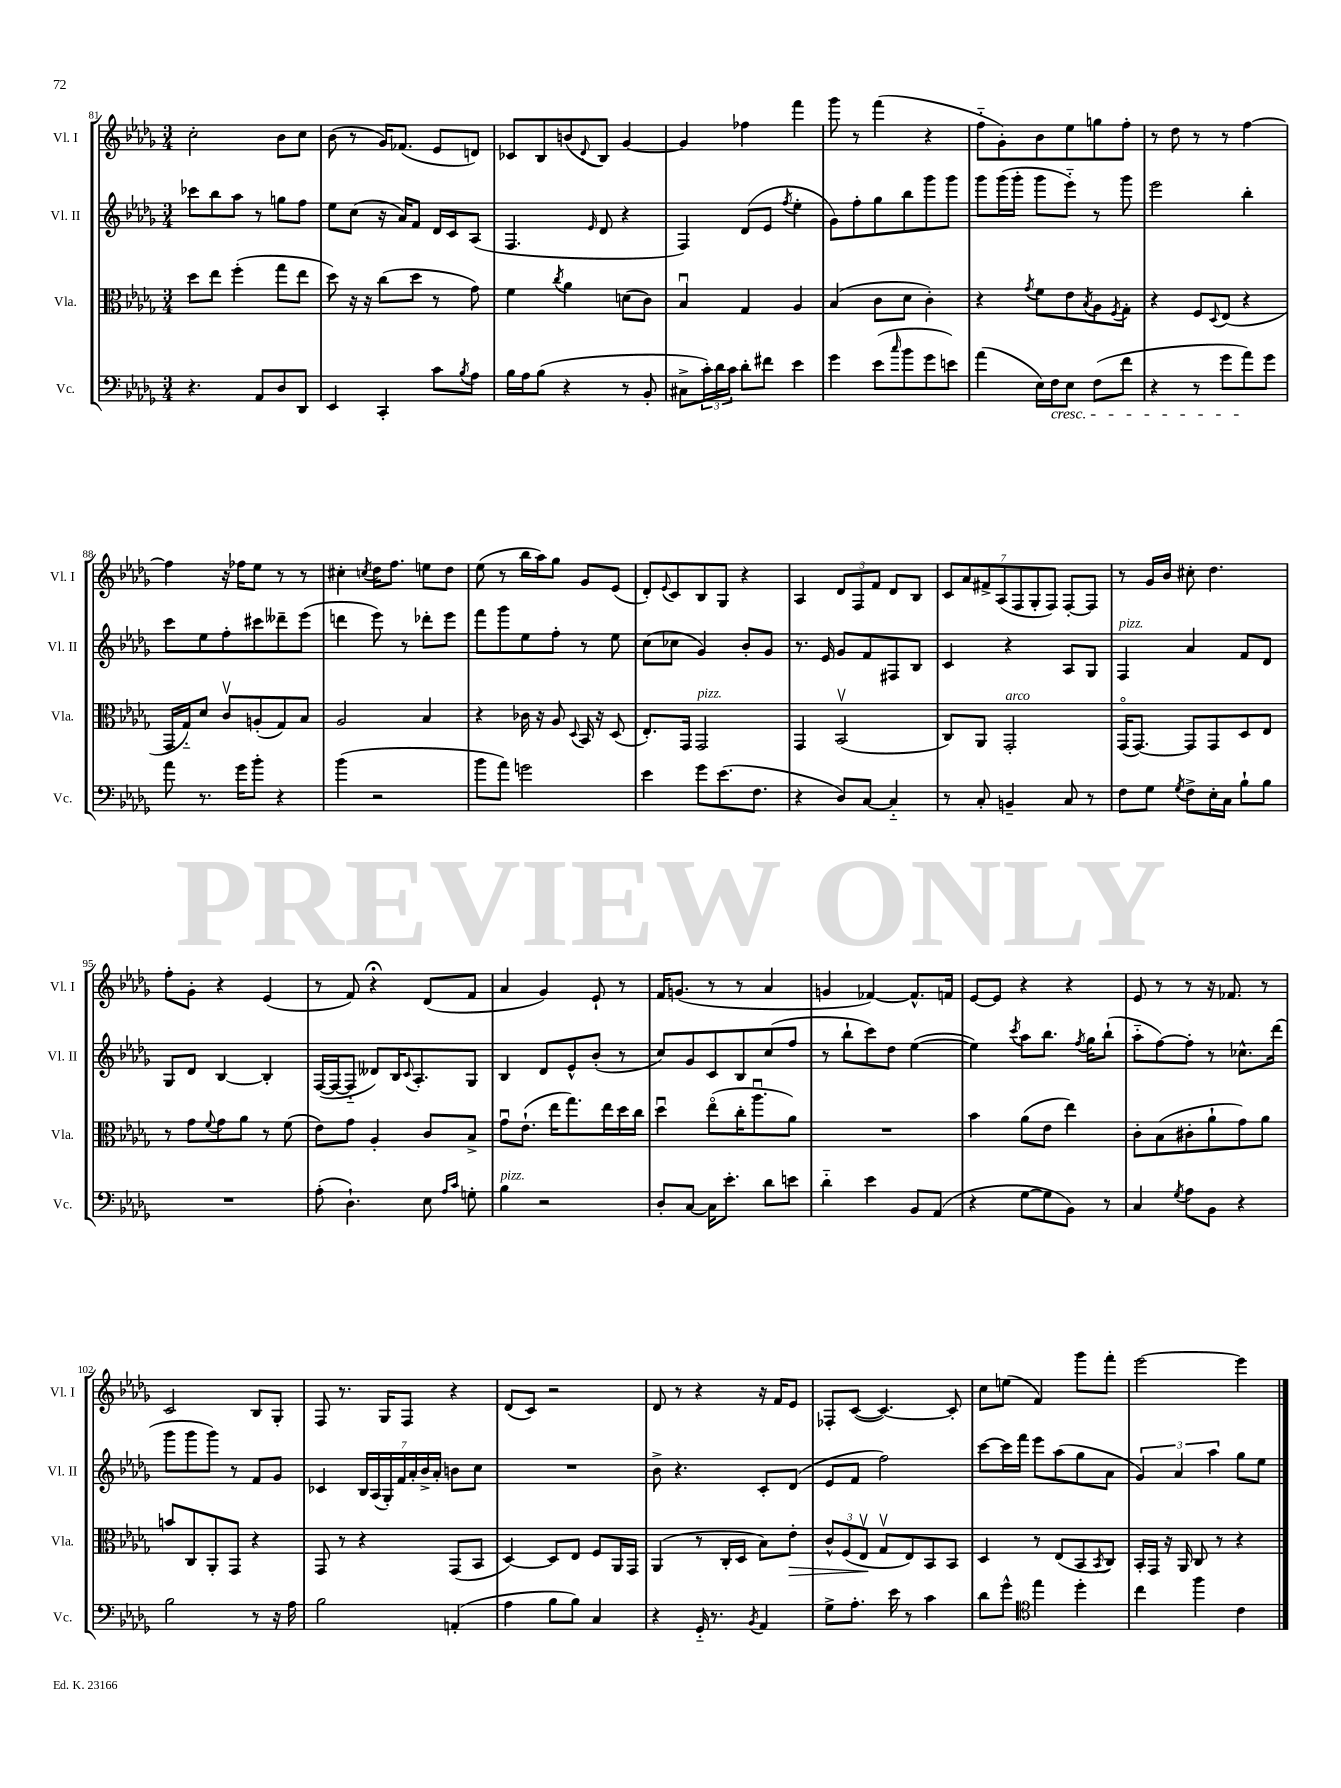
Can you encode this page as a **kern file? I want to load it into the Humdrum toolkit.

**kern	**kern	**kern	**kern
*staff4	*staff3	*staff2	*staff1
*clefF4	*clefC3	*clefG2	*clefG2
*k[b-e-a-d-g-]	*k[b-e-a-d-g-]	*k[b-e-a-d-g-]	*k[b-e-a-d-g-]
*M3/4	*M3/4	*M3/4	*M3/4
4.r	8dd-\L	8ccc-\L	2cc'\
.	8ee-\J	8bb-\	.
.	(4ff'\	8aa-\J	.
8AA-/L	.	8r	.
8D-/	8gg-\L	8gg\L	8b-\L
8DD-/J	8ee-\J	8ff\J	8cc\J
=	=	=	=
4EE-/	8dd-\)	8ee-\L	(8b-\
.	16r	(8cc\J	8r
.	16r	.	.
4CC'/	(8cc\L	16r	16g-/LK)
.	.	16a-/LK)	(8.f-/J
.	8dd-\J	8f/J	.
8c\L	8r	16d-/LL	8e-/L
.	.	16c/J	.
8qB-/	.	.	.
8A-\J	8g-\)	(8A-/J	8d/J)
=	=	=	=
16B-\LL	4f\	4.F/	8c-/L
16A-\J	.	.	.
(8B-\J	.	.	8B-/
.	8qcc/	.	.
4r	4a-\	.	(8b/
.	.	16qqe-/	8qqd-/
.	.	8d-/	8B-/J)
8r	(8d\L	4r	[4g-/
8BB-'/	8c\J)	.	.
=	=	=	=
8C#^\L	4B-u/	4F/)	4g-/]
24c'\L)	.	.	.
24d-\	.	.	.
24c\JJ	.	.	.
8d-'\L	4G-/	(8d-/L	4ff-\
8f#\J	.	8e-/J	.
.	.	8qff/	.
4e-\	4A-/	4ee-'\	4fff\
=	=	=	=
4g-\	(4B-/	8g-\L)	8ggg-\
.	.	8ff'\	8r
(8e-\L	8c\L	8gg-\	(4fff\
16qqcc/	.	.	.
8b-\	8d-\J	8bb-\	.
8g-\	4c'\)	8ggg-\	4r
8e\J)	.	8ggg-\J	.
=	=	=	=
(4a-\	4r	8ggg-\L	8ff'~\L
.	.	(16ggg-\L	8g-'\)
.	.	16ggg-'\JJ	.
.	8qg-/	.	.
16E-\LL)	8f\L	8ggg-\L	8b-\
16F\J	.	.	.
8E-\J	8e-\	8eee-'~\J)	8ee-\
.	8qB-/	.	.
(8F\L	8A-\	8r	8gg\
.	8qF/	.	.
8f\J	8G-'\J	8ggg-\	8ff'\J
=	=	=	=
4r	4r	2eee-\	8r
.	.	.	8dd-\
8r	8F/L	.	8r
.	8qqD-/	.	.
8g-\L	(8E-/J	.	8r
8a-\)	4r	4bb-'\	[4ff\
8g-\J	.	.	.
=	=	=	=
8a-\	16GG-/LL	8ccc\L	4ff\]
.	16G-'~/J)	.	.
8.r	8d-/J	8ee-\	.
.	8cv/L	8ff'\	16r
16g-\LK	.	.	16ff-\LK
8b-'\J	(8A'/	8ccc#\	8ee-\J
4r	8G-/)	8ddd--~\	8r
.	8B-/J	(8eee-\J	8r
=	=	=	=
(4b-\	2A-/	4ddd\	4cc#'\
.	.	.	8qcc/
2r	.	8eee-\)	16dd-\LK
.	.	.	8.ff\J
.	.	8r	.
.	4B-/	8ddd-'\L	8ee\L
.	.	8eee-\J	8dd-\J
=	=	=	=
8b-\L	4r	8fff\L	(8ee-\
8a-\J)	.	8ggg-\	8r
2g\	16c-\	8ee-\	16bb-\LL
.	16r	.	16aa-\J)
.	8A-/	8ff'\J	8gg-\J
.	8qqD-/	.	.
.	16BB-/	8r	8g-/L
.	16r	.	.
.	(8D-/	8ee-\	(8e-/J
=	=	=	=
4e-\	8.E-'/L)	(8cc\L	8d-'/L)
.	.	.	8qqe-/
.	.	8cc-\J	8c/
.	16GG-/Jk	.	.
8g-\L	2GG-/	4g-/)	8B-/
(8.e-\	.	.	8G-/J
.	.	8b-'/L	4r
8.F\J	.	.	.
.	.	8g-/J	.
=	=	=	=
4r	4GG-/	8.r	4A-/
.	.	16e-/	.
8D-/L)	(2BB-v/	8g-/L	12d-/L
.	.	.	12F/
[8C/J	.	8f/	.
.	.	.	12f/J
4C'~/]	.	8F#/	8d-/L
.	.	8B-/J	8B-/J
=	=	=	=
8r	8C/L)	4c/	14c/L
.	.	.	14a-/
8C'/	8AA-/J	.	.
.	.	.	14f#^/
.	.	.	(14A-/
4BB~/	2GG-'/	4r	.
.	.	.	14F/
.	.	.	14G-'/
.	.	.	14F/J)
8C/	.	8A-/L	[8F'/L
8r	.	8G-/J	8F/]J
=	=	=	=
8F\L	(16GG-o/LK	4F/	8r
.	[8.GG-/J)	.	.
8G-\J	.	.	16g-/LL
.	.	.	16b-/JJ
8qG-/	.	.	.
8F^\L	8GG-/]L	4a-/	8cc#'\
16E-'\L	8GG-/	.	4.dd-\
16C\JJ	.	.	.
8B-`\L	8D-/	8f/L	.
8B-\J	8E-/J	8d-/J	.
=	=	=	=
2.r	8r	8G-/L	8ff'\L
.	8g-\L	8d-/J	8g-'\J
.	8qqf/	.	.
.	8g-\	[4B-/	4r
.	8a-\J	.	.
.	8r	4B-'/]	(4e-/
.	(8f\	.	.
=	=	=	=
(8A-'\	8e-\L)	([16F/LL	8r
.	.	16F/_J	.
4.D-`\)	8g-\J	8F'~/]J	8f/)
.	4A-'/	8d--/L)	4r;
.	.	16B-/K	.
.	.	8qqc/	.
.	.	8.A-'/	.
8E-\	8c/L	.	(8d-/L
16qqA-/LL	.	.	.
16qqc/JJ	.	.	.
8G'\	8B-^/J	8G-/J	8f/J
=	=	=	=
4B-\	8g-u\L	4B-/	4a-/
.	(8.e-`\J	.	.
2r	.	8d-/L	4g-/)
.	16ee-\LK	.	.
.	8.gg-\)	8e-^^/	.
.	.	(8b-'/J	8e-`/
.	16ee-\L	.	.
.	16dd-\	8r	8r
.	16cc\JJ	.	.
=	=	=	=
8D-'/L	4dd-u\	8cc/L)	16f/LK
.	.	.	(8.g/J
[8C/J	.	8g-/	.
16C\]LK	(8ee-o\L	8c/	8r
8.e-'\J	.	.	.
.	16cc'\K	8B-/	8r
.	8.aa-u\	.	.
8d-\L	.	(8cc/	4a-/
8e\J	8a-\J)	8ff/J	.
=	=	=	=
4d-'~\	2.r	8r	4g/
.	.	8bb-`\L	.
4e-\	.	8ccc\)	[4f-/)
.	.	8dd-\J	.
8BB-/L	.	([4ee-\	8.f-^^/]L
(8AA-/J	.	.	.
.	.	.	16f/Jk
=	=	=	=
4r	4b-\	4ee-\])	[8e-/L
.	.	.	8e-/]J
.	.	8qccc/	.
[8G-\L	(8a-\L	8aa-\L	4r
8G-\]	8e-\J	8.bb-\J	.
8BB-\J)	4ee-\)	.	4r
.	.	8qff/	.
.	.	16gg-\LK	.
8r	.	(8bb-`\J	.
=	=	=	=
4C/	8c'\L	8aa-'~\L	8e-/
.	(8B-\	[8ff\)	8r
8qG-/	.	.	.
8A-\L	8c#'\	8ff'\]J	8r
8BB-\J	8a-`\	8r	16r
.	.	.	8.f-/
4r	8g-\)	8.cc-^^\L	.
.	8a-\J	.	8r
.	.	(16ddd-\Jk	.
=	=	=	=
2B-\	8b/L	8ggg-\L	2c/
.	8C/	8ggg-\	.
.	8AA-'/	8ggg-\J)	.
.	8GG-/J	8r	.
8r	4r	8f/L	8B-/L
16r	.	8g-/J	8G-'/J
16A-\	.	.	.
=	=	=	=
2B-\	8GG-/	4c-/	8F/
.	8r	.	8.r
.	4r	28B-/LL	.
.	.	(28A-/	.
.	.	.	16G-/LK
.	.	28G-'/)	.
.	.	28f/	.
.	.	.	8F/J
.	.	28a-'/	.
.	.	28b-^/	.
.	.	28a-'/JJ	.
(4AA'/	(8GG-/L	8b\L	4r
.	8BB-/J	8cc\J	.
=	=	=	=
4A-\	[4D-/)	2.r	(8d-/L
.	.	.	8c/J)
8B-\L	8D-/]L	.	2r
8B-\J)	8E-/J	.	.
4C/	8F/L	.	.
.	16AA-/L	.	.
.	16GG-/JJ	.	.
=	=	=	=
4r	(4AA-/	8b-^\	8d-/
.	.	4.r	8r
16GG-'~/	8r	.	4r
8.r	.	.	.
.	16C'/LL	.	.
.	16D-/JJ	.	.
8qBB-/	.	.	.
4AA-/	8B-\L)	8c'/L	16r
.	.	.	16f/LK
.	8e-'\J	(8d-/J	8e-/J
=	=	=	=
8G-^\L	12c^^/L	8e-/L	8F-'/L
.	(12F/	.	.
8.A-'\J	.	8f/J	([8c/J
.	12E-v/J	.	.
.	8G-v/L	2ff\)	4.c/_)
16e-\	.	.	.
8r	8E-/)	.	.
4c\	8BB-/	.	.
.	8BB-/J	.	8c'/]
=	=	=	=
8d-\L	4D-/	[8ccc\L	8cc\L
8g-^^\J	.	16ccc\]L	(8ee\J
.	.	16fff\JJ	.
*clefC4	*	*	*
4ee-\	8r	8eee-\L	4f/)
.	(8E-/L	(8aa-\	.
4dd-'\	8BB-/	8gg-\	8ggg-\L
.	8qBB-/	.	.
.	8C/J)	8a-\J	8fff'\J
=	=	=	=
4cc\	16BB-'/LL	6g-/)	[2eee-\
.	16GG-/JJ	.	.
.	16r	.	.
.	.	6a-/	.
.	16AA-/	.	.
4ff\	8C/	.	.
.	.	6aa-\	.
.	8r	.	.
4c\	4r	8gg-\L	4eee-\]
.	.	8ee-\J	.
==	==	==	==
*-	*-	*-	*-
